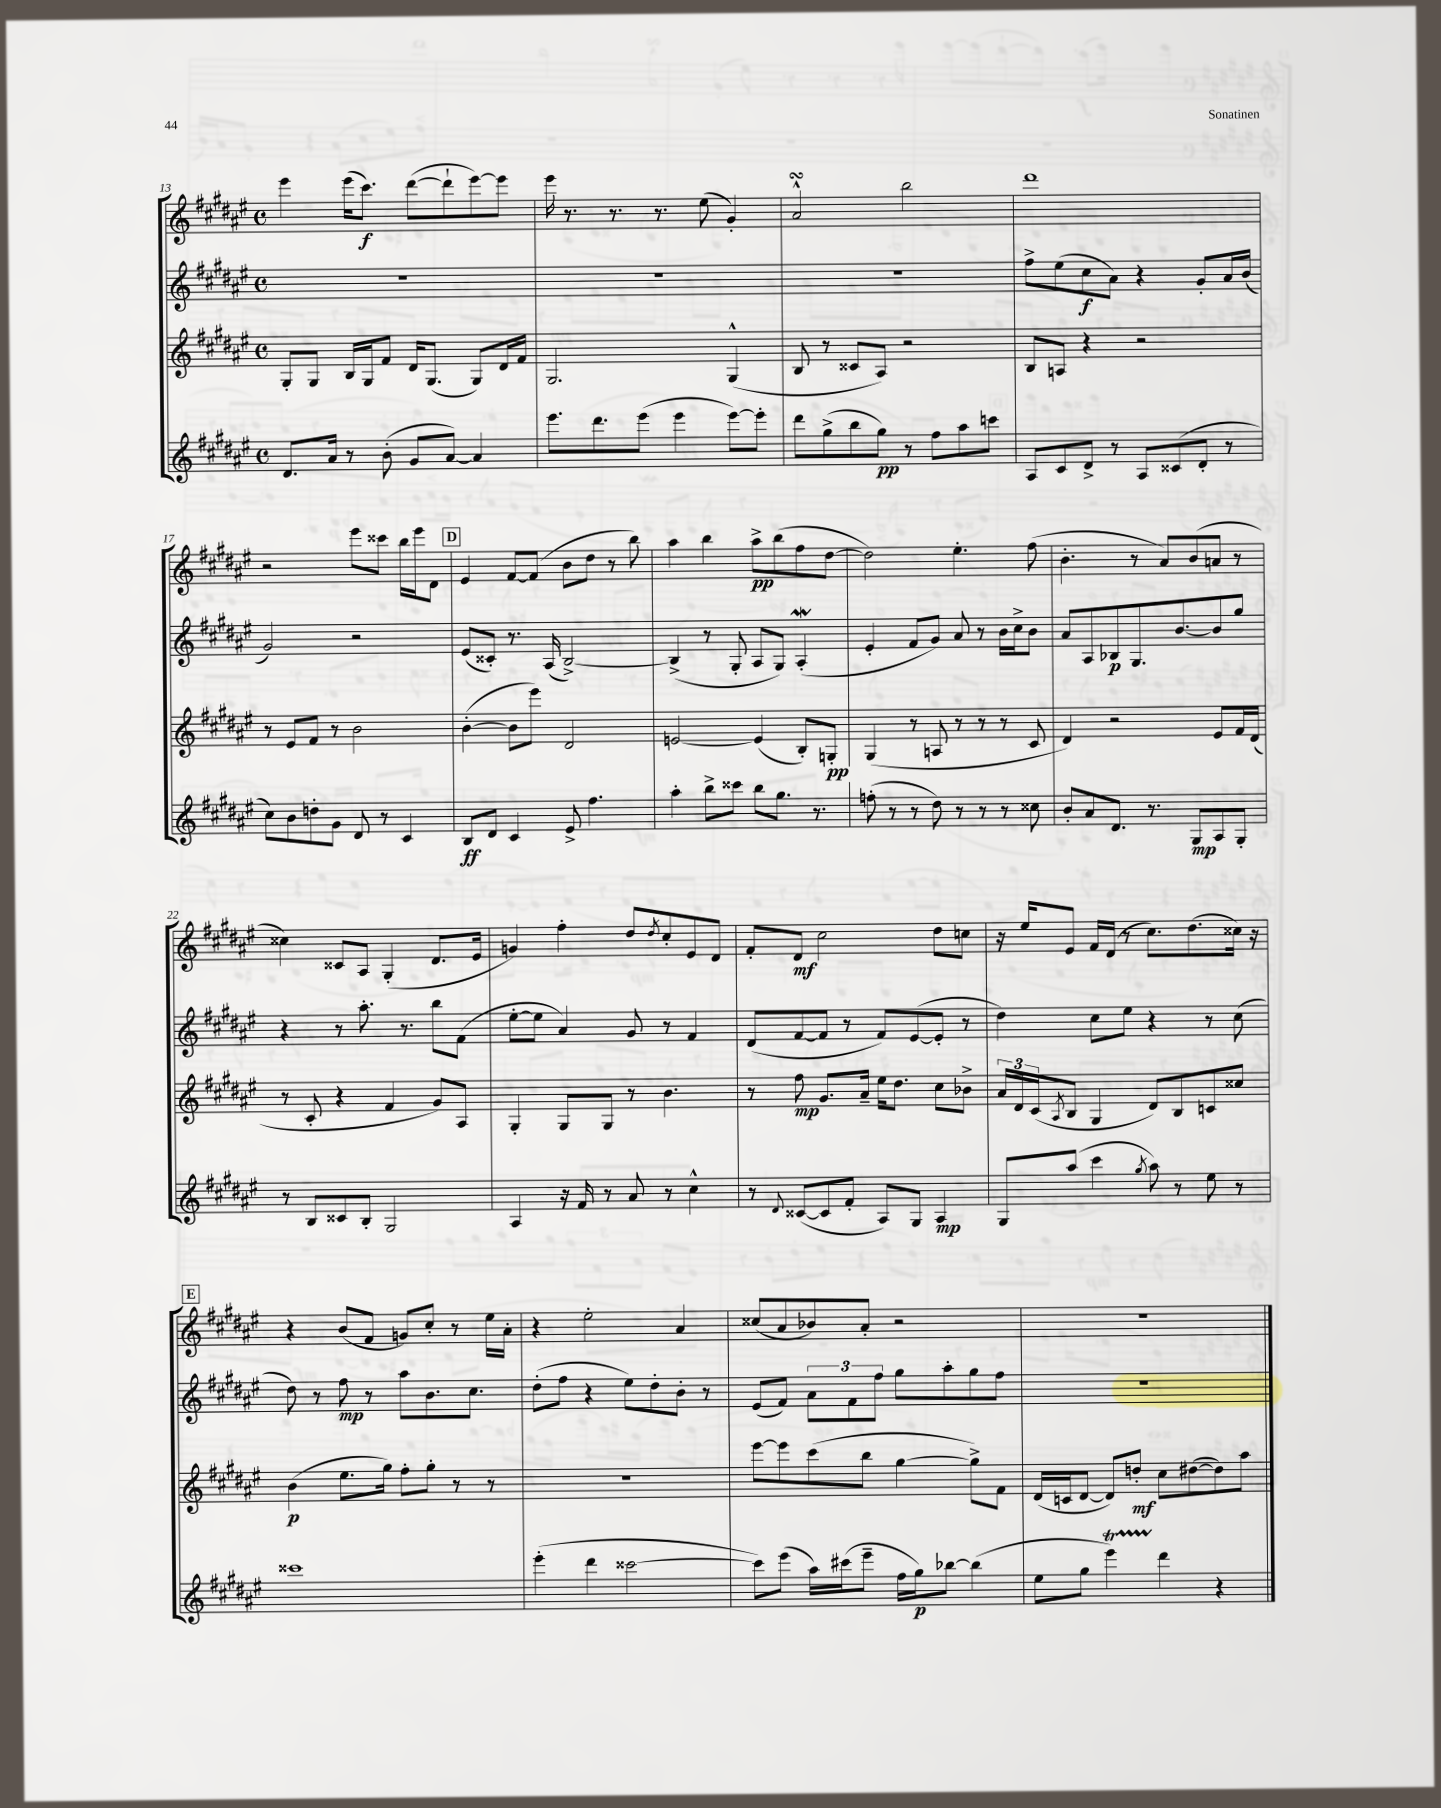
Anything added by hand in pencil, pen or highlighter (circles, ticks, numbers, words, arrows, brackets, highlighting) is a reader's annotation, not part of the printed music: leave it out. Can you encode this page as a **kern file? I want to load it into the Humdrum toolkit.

**kern	**dynam	**kern	**dynam	**kern	**dynam	**kern	**dynam
*part4	*part4	*part3	*part3	*part2	*part2	*part1	*part1
*staff4	*staff4	*staff3	*staff3	*staff2	*staff2	*staff1	*staff1
*clefG2	*	*clefG2	*	*clefG2	*	*clefG2	*
*k[f#c#g#d#a#e#]	*	*k[f#c#g#d#a#e#]	*	*k[f#c#g#d#a#e#]	*	*k[f#c#g#d#a#e#]	*
*M4/4	*	*M4/4	*	*M4/4	*	*M4/4	*
*met(c)	*	*met(c)	*	*met(c)	*	*met(c)	*
=13	=13	=13	=13	=13	=13	=13	=13
8.d#/L	.	8G#'/L	.	1r	.	4eee#\	.
.	.	8G#/J	.	.	.	.	.
16a#/Jk	.	.	.	.	.	.	.
8r	.	16B/LL	.	.	.	(16eee#\KL	.
.	.	16G#/J	.	.	.	8.ccc#\J)	f
(8b'\	.	8f#/J	.	.	.	.	.
8g#/L	.	16d#/KL	.	.	.	([8ddd#\L	.
.	.	(8.G#/J	.	.	.	.	.
[8a#/J)	.	.	.	.	.	8ddd#`\]	.
4a#/]	.	8G#/L)	.	.	.	[8eee#\)	.
.	.	16d#/L	.	.	.	8eee#\J]	.
.	.	16f#/JJ	.	.	.	.	.
=14	=14	=14	=14	=14	=14	=14	=14
8.eee#\L	.	2.G#/	.	1r	.	16eee#\	.
.	.	.	.	.	.	8.r	.
8.ddd#\	.	.	.	.	.	.	.
.	.	.	.	.	.	8.r	.
(8eee#\J	.	.	.	.	.	.	.
.	.	.	.	.	.	8.r	.
4eee#\	.	.	.	.	.	.	.
.	.	.	.	.	.	(8ee#\	.
[8eee#\L)	.	(4G#^^/	.	.	.	4g#'/)	.
8eee#'\J]	.	.	.	.	.	.	.
=15	=15	=15	=15	=15	=15	=15	=15
8ddd#\L	.	8B/	.	1r	.	2a#sSsS^^/	.
(8gg#^\	.	8r	.	.	.	.	.
8bb\	.	8c##X/L	.	.	.	.	.
8gg#\J)	pp	8A#/J)	.	.	.	.	.
8r	.	2r	.	.	.	2bb\	.
8ff#\L	.	.	.	.	.	.	.
8aa#\	.	.	.	.	.	.	.
8cccn\J	.	.	.	.	.	.	.
=16	=16	=16	=16	=16	=16	=16	=16
8A#/L	.	8B/L	.	8ff#^\L	.	1ddd#	.
8c#/	.	8An/J	.	(8ee#\	.	.	.
8d#^/J	.	4r	.	8cc#\	f	.	.
8r	.	.	.	8a#\J)	.	.	.
8A#/L	.	2r	.	4r	.	.	.
(8c##X/	.	.	.	.	.	.	.
8d#'/J	.	.	.	8g#'/L	.	.	.
8r	.	.	.	16a#/L	.	.	.
.	.	.	.	(16b/JJ	.	.	.
!!LO:LB:g=z
=17	=17	=17	=17	=17	=17	=17	=17
8cc#\L)	.	8r	.	2g#/)	.	2r	.
8b\	.	8e#/L	.	.	.	.	.
8ddn'\	.	8f#/J	.	.	.	.	.
8g#\J	.	8r	.	.	.	.	.
8d#/	.	2b\	.	2r	.	8eee#\L	.
8r	.	.	.	.	.	8ccc##X\J	.
4c#/	.	.	.	.	.	16bb\LL	.
.	.	.	.	.	.	16eee#\J	.
.	.	.	.	.	.	8d#\J	.
!!LO:REH:place=s1:t=D
=18	=18	=18	=18	=18	=18	=18	=18
8B/L	ff	([4b'\	.	(8e#/L	.	4e#/	.
8d#/J	.	.	.	8c##X'/J)	.	.	.
4c#/	.	8b\L]	.	8.r	.	[8f#/L	.
.	.	8eee#\J)	.	.	.	(8f#/J]	.
.	.	.	.	(16A#/	.	.	.
8e#^/	.	2d#/	.	[2B^/)	.	8b\L	.
4.ff#\	.	.	.	.	.	8dd#\J	.
.	.	.	.	.	.	8r	.
.	.	.	.	.	.	8bb\)	.
=19	=19	=19	=19	=19	=19	=19	=19
4aa#'\	.	[2en/	.	(4B^/]	.	4aa#\	.
8bb^\L	.	.	.	8r	.	4bb\	.
8ccc##X\J	.	.	.	8G#'/	.	.	.
8bb\L	.	(4e/]	.	8A#/L	.	8aa#^\L	pp
8.gg#\J	.	.	.	8G#/J)	.	(8bb\	.
.	.	8B'/L)	.	(4A#W'/	.	8ff#\	.
8.r	.	.	.	.	.	.	.
.	.	8Gn'/J	pp	.	.	[8dd#\J	.
=20	=20	=20	=20	=20	=20	=20	=20
(8ffn'\	.	(4G#/	.	4e#'/	.	2dd#\])	.
8r	.	.	.	.	.	.	.
8r	.	8r	.	8f#/L	.	.	.
8dd#\)	.	8An/	.	8g#/J)	.	.	.
8r	.	8r	.	8a#/	.	4.ee#'\	.
8r	.	8r	.	8r	.	.	.
8r	.	8r	.	16b\LL	.	.	.
.	.	.	.	16cc#^\J	.	.	.
8cc##X\	.	8c#/	.	8b\J	.	(8ff#\	.
=21	=21	=21	=21	=21	=21	=21	=21
8b'/L	.	4d#/)	.	8a#/L	.	4.b'\	.
8a#/	.	.	.	8A#/	.	.	.
8.d#/J	.	2r	.	8B-X/	p	.	.
.	.	.	.	8.G#/	.	8r	.
8.r	.	.	.	.	.	.	.
.	.	.	.	.	.	8a#/L)	.
.	.	.	.	[8.b/	.	.	.
8G#/L	mp	.	.	.	.	(8b/	.
8A#/	.	8e#/L	.	8b/]	.	8an/J	.
8G#'/J	.	16f#/L	.	8gg#/J	.	8r	.
.	.	(16d#/JJ	.	.	.	.	.
!!LO:LB:g=z
=22	=22	=22	=22	=22	=22	=22	=22
8r	.	8r	.	4r	.	4cc##X\)	.
8B/L	.	8c#'/	.	.	.	.	.
8c##X/	.	4r	.	8r	.	8c##X/L	.
8B'/J	.	.	.	8.aa#'\	.	8A#/J	.
2G#/	.	4f#/	.	.	.	(4G#'/	.
.	.	.	.	8.r	.	.	.
.	.	8g#/L)	.	8bb\L	.	8.d#/L	.
.	.	8A#/J	.	(8f#\J	.	.	.
.	.	.	.	.	.	16e#/Jk	.
=23	=23	=23	=23	=23	=23	=23	=23
4A#/	.	4G#'/	.	[8ee#'\L	.	4gn/)	.
.	.	.	.	8ee#\J]	.	.	.
16r	.	8G#/L	.	4a#/)	.	4ff#'\	.
16f#/	.	.	.	.	.	.	.
8r	.	8G#/J	.	.	.	.	.
8a#/	.	8r	.	8g#/	.	8dd#/L	.
.	.	.	.	.	.	8qdd#/	.
8r	.	4.b\	.	8r	.	8cc#'/	.
4cc#^^\	.	.	.	4f#/	.	8e#/	.
.	.	.	.	.	.	8d#/J	.
=24	=24	=24	=24	=24	=24	=24	=24
8r	.	8r	.	(8d#/L	.	8f#'/L	.
8qqd#/	.	.	.	.	.	.	.
([8c##X/L	.	8ff#\	mp	[8f#/	.	8d#/J	mf
8c##/]	.	8.g#/L	.	8f#/J]	.	2cc#\	.
8f#'/J	.	.	.	8r	.	.	.
.	.	16a#~/Jk	.	.	.	.	.
8A#/L)	.	16ee#\KL	.	8f#/L)	.	.	.
.	.	8.dd#\J	.	.	.	.	.
8G#/J	.	.	.	([8e#/	.	.	.
4A#/	mp	8cc#\L	.	8e#'/J]	.	8dd#\L	.
.	.	8b-X^\J	.	8r	.	8ccn\J	.
=25	=25	=25	=25	=25	=25	=25	=25
8G#/L	.	24a#/LL	.	4dd#\)	.	16r	.
.	.	24d#/	.	.	.	.	.
.	.	.	.	.	.	16ee#/KL	.
.	.	(24c#/J	.	.	.	.	.
.	.	8qA#/	.	.	.	.	.
(8aa#/J	.	8B/J	.	.	.	8e#/J	.
4ccc#\	.	4G#/	.	8cc#\L	.	16f#/LL	.
.	.	.	.	.	.	(16d#/JJ	.
.	.	.	.	8ee#\J	.	8r	.
8qgg#/	.	.	.	.	.	.	.
8aa#\)	.	8d#/L)	.	4r	.	8.cc#\L)	.
8r	.	8B/	.	.	.	.	.
.	.	.	.	.	.	(8.dd#\	.
8ee#\	.	8cn/	.	8r	.	.	.
8r	.	8cc##X/J	.	(8cc#\	.	16cc##X\Jk)	.
.	.	.	.	.	.	16r	.
!!LO:LB:g=z
!!LO:REH:place=s1:t=E
=26	=26	=26	=26	=26	=26	=26	=26
1ccc##X	.	(4b\	p	8dd#\)	.	4r	.
.	.	.	.	8r	.	.	.
.	.	8.ee#\L	.	8ff#\	mp	(8b/L	.
.	.	.	.	8r	.	8f#/J	.
.	.	16gg#\Jk)	.	.	.	.	.
.	.	8ff#'\L	.	8aa#\L	.	8gn/L)	.
.	.	8gg#'\J	.	8.b\	.	8cc#'/J	.
.	.	8r	.	.	.	8r	.
.	.	.	.	8.cc#\J	.	.	.
.	.	8r	.	.	.	16ee#\LL	.
.	.	.	.	.	.	16a#'\JJ	.
=27	=27	=27	=27	=27	=27	=27	=27
(4eee#'\	.	1r	.	(8dd#'\L	.	4r	.
.	.	.	.	8ff#\J	.	.	.
4ddd#\	.	.	.	4r	.	2ee#'\	.
[2ccc##X\	.	.	.	8ee#\L)	.	.	.
.	.	.	.	8dd#'\	.	.	.
.	.	.	.	8b'\J	.	4a#/	.
.	.	.	.	8r	.	.	.
=28	=28	=28	=28	=28	=28	=28	=28
8ccc##\L])	.	[8eee#\L	.	(8e#/L	.	(8cc##X/L	.
(8eee#\J	.	8eee#\]	.	8f#/J)	.	8a#/	.
16aa#\LL)	.	(8ccc#\	.	12a#\L	.	8b-X/)	.
(16ccc#X\J	.	.	.	.	.	.	.
.	.	.	.	12f#\	.	.	.
8eee#~\J	.	8bb\J	.	.	.	8a#'/J	.
.	.	.	.	12ff#\J	.	.	.
16ff#\LL	.	[4gg#\	.	8gg#\L	.	2r	.
16gg#\J)	p	.	.	.	.	.	.
[8bb-X\J	.	.	.	8aa#'\	.	.	.
(4bb-\]	.	8gg#^\L])	.	8gg#\	.	.	.
.	.	8f#\J	.	8ff#\J	.	.	.
=29	=29	=29	=29	=29	=29	=29	=29
8ee#\L	.	(16d#/LL	.	1r	.	1r	.
.	.	16cn/J	.	.	.	.	.
8gg#\J	.	[8d#/J	.	.	.	.	.
4eee#t\)	.	8d#/L])	.	.	.	.	.
.	.	8ddn'/J	mf	.	.	.	.
4ddd#\	.	8cc#\L	.	.	.	.	.
.	.	([8dd#X\	.	.	.	.	.
4r	.	8dd#\])	.	.	.	.	.
.	.	8aa#\J	.	.	.	.	.
==	==	==	==	==	==	==	==
*-	*-	*-	*-	*-	*-	*-	*-
